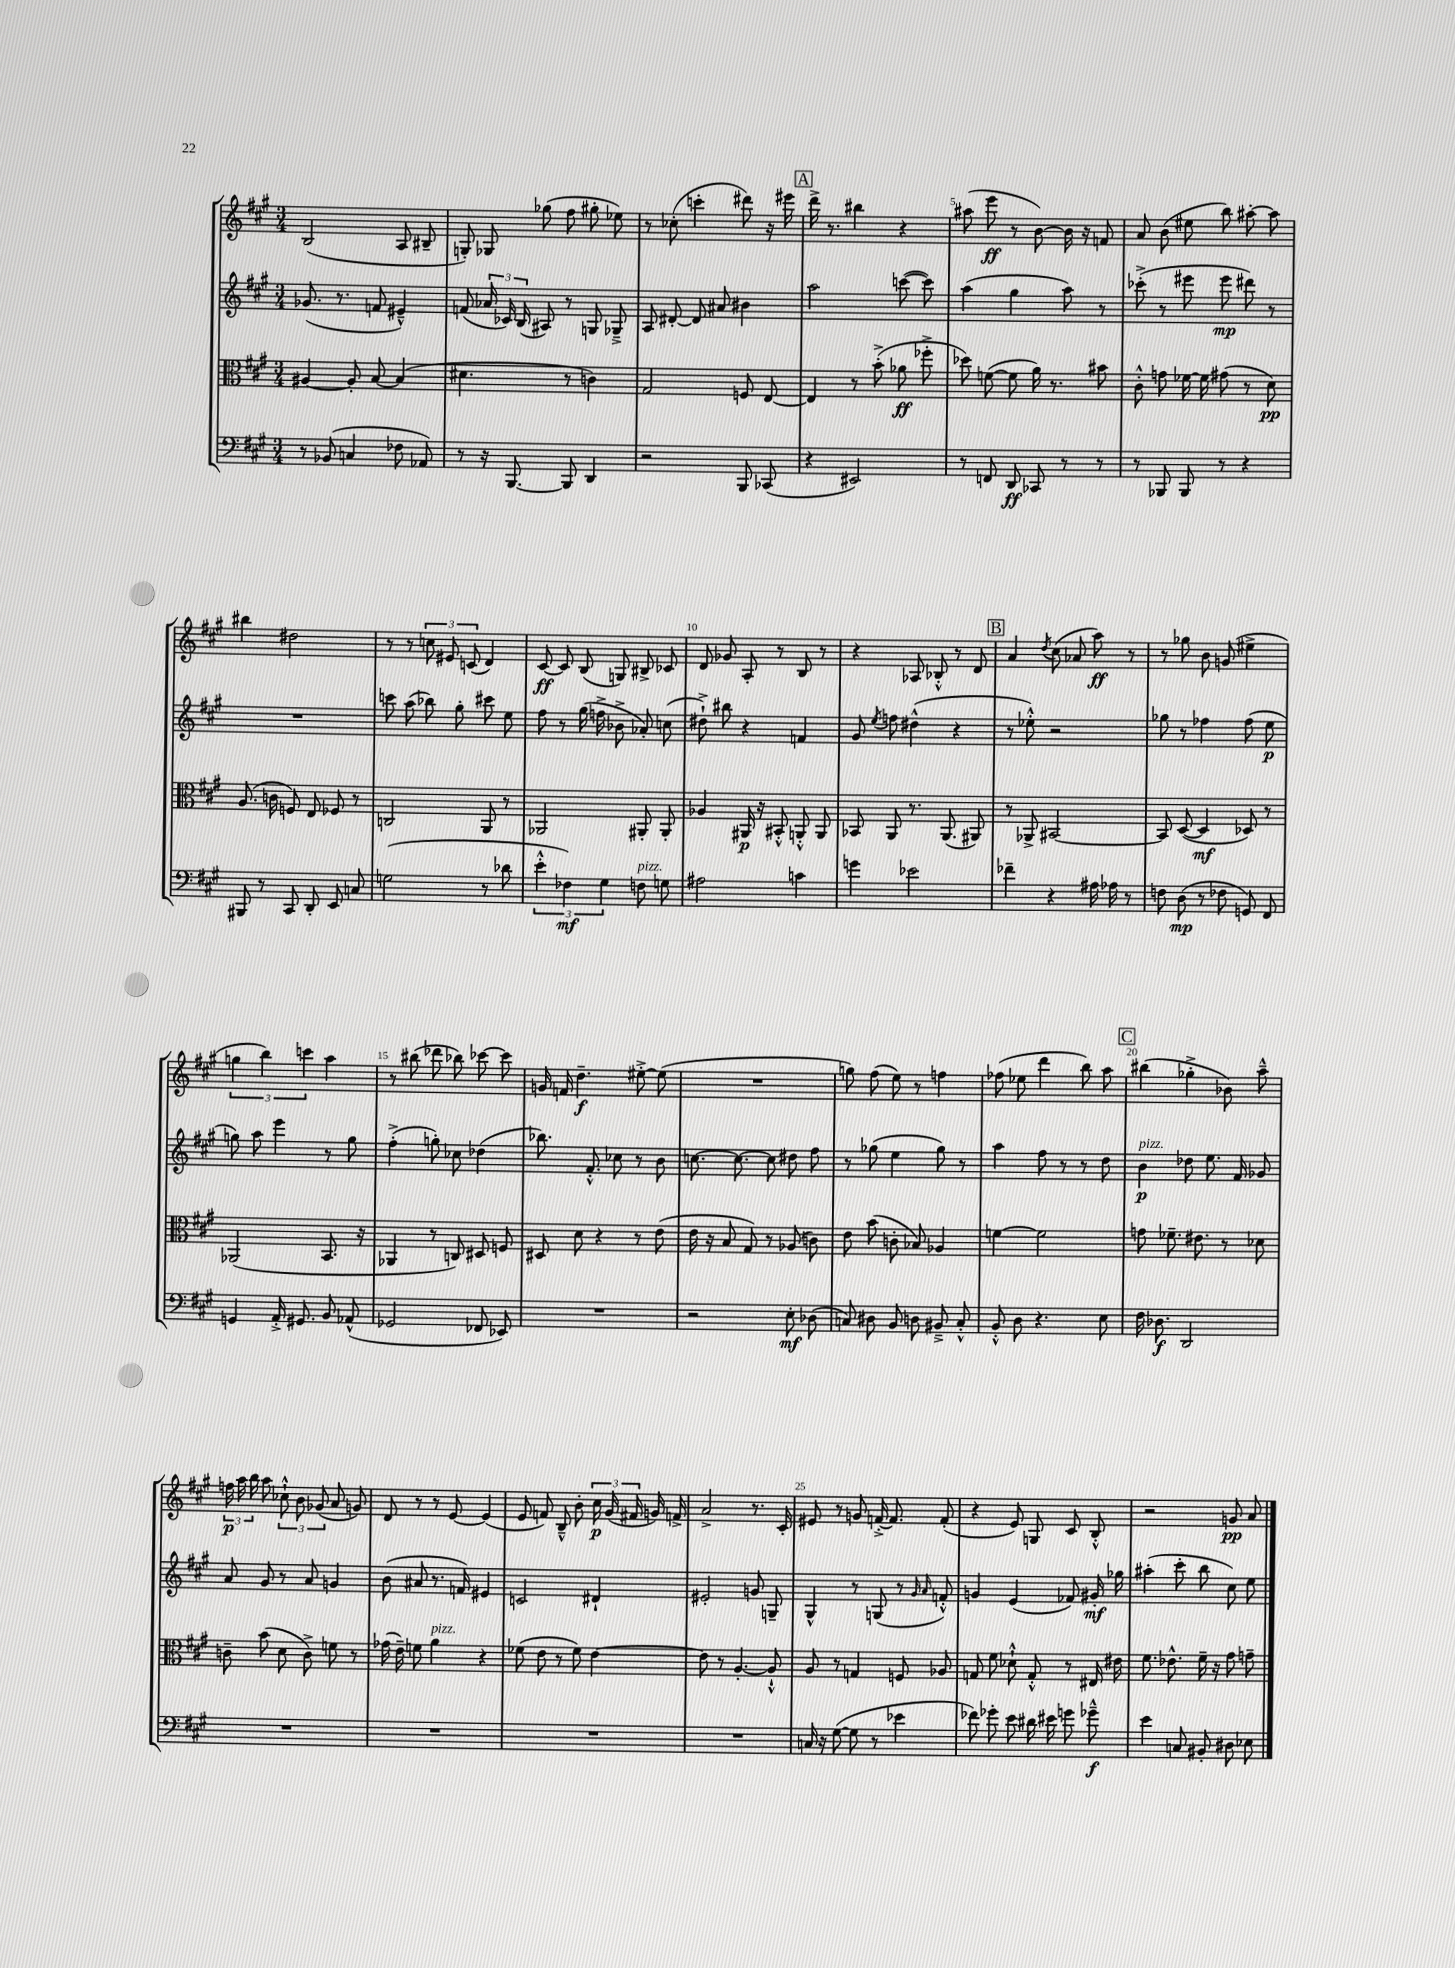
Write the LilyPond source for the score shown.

<<
\new StaffGroup <<
\new Staff = "s0" {
    \clef treble \key a \major \numericTimeSignature \time 3/4
    \autoBeamOff b2( a8 bis8-- |
    g8-.) ges8 ges''8( fis''8 gis''8-. ees''8) |
    r8 ces''8-.( c'''4-. dis'''8) r16 eis'''16 |
    \mark \markup { \box "A" } d'''16-> r8. bis''4 r4 |
    ais''8( e'''8\ff r8 b'8~) b'16 r16 f'8 |
    a'8 b'8( eis''8 b''8) ais''8~-. ais''8 |
    bis''4 dis''2 |
    r8 r8 \tuplet 3/2 { c''8 eis'8 c'8( } d'4) |
    cis'8~\ff cis'8 b8( g8) bis8-> ces'8 |
    d'8 ges'8 a8-. r8 b8 r8 |
    r4 aes8 bes8-.-^ r8 d'8 |
    \mark \markup { \box "B" } a'4 \acciaccatura { d''8 } cis''8( aes'8 a''8\ff) r8 |
    r8 ges''8 b'8 g'8( eis''4-> |
    \tuplet 3/2 { g''4 b''4) c'''4 } a''4 |
    r8 bis''8( des'''8 bes''8) ces'''8~ ces'''8 |
    g'16 f'16 d''4.--\f eis''8~-.-> eis''8( |
    R2. |
    g''8) fis''8( e''8) r8 f''4 |
    fes''8( ees''8 d'''4 b''8) a''8 |
    \mark \markup { \box "C" } bis''4( ges''4-.-> bes'8) a''8---^ |
    \tuplet 3/2 { f''16\p a''16 b''16 } a''8 \tuplet 3/2 { ces''8-!-^ b'8 ges'8( } a'8 g'8) |
    d'8 r8 r8 e'8~ e'4( |
    e'8 f'8) b8---^ b'8-. \tuplet 3/2 { cis''16\p gis'16( fis'16 } g'16) f'16-> |
    a'2-> r8. cis'16-. |
    eis'8 r8 g'8 f'16~-.-> f'8. f'8-.( |
    r4 e'8) g8 cis'8 b8-.-^ |
    r2 g'8\pp a'8 \bar "|." |
}
\new Staff = "s1" {
    \clef treble \key a \major \numericTimeSignature \time 3/4
    \autoBeamOff ges'8.( r8. f'8 eis'4---^) |
    f'8( \tuplet 3/2 { aes'16 ces'16) b16( } ais8) r8 g8 ges8---> |
    a8 dis'8~-. dis'8 ais'8 bis'4 |
    \mark \markup { \box "A" } a''2 c'''8~( c'''8) |
    a''4( gis''4 a''8) r8 |
    ces'''8-.->( r8 eis'''8 eis'''8\mp dis'''8) r8 |
    R2. |
    c'''8 a''8( bes''8) gis''8-. cis'''8 e''8 |
    fis''8 r8 gis''16( f''16-> bes'8-> aes'8-.) c''8( |
    dis''8-!->) bis''8 r4 f'4 |
    gis'8 \acciaccatura { e''8 } f''8 dis''4-^( r4 |
    \mark \markup { \box "B" } r8 ees''8-.-^) r2 |
    ges''8 r8 fes''4 fes''8( e''8\p |
    g''8) a''8 e'''4 r8 g''8 |
    fis''4-.->( g''8-.) ces''8 des''4( |
    bes''8.) fis'8.-.-^ ces''8 r8 b'8 |
    c''8.~ c''8.~ c''8 dis''8 fis''8 |
    r8 ges''8( e''4 ges''8) r8 |
    a''4 fis''8 r8 r8 d''8 |
    \mark \markup { \box "C" } b'4\p^\markup { \italic "pizz." } des''8 e''8. fis'16 ges'8 |
    a'8 gis'8 r8 a'8 g'4 |
    b'8( ais'8 r8. f'16) eis'4 |
    c'2 dis'4-! |
    eis'2-. g'8 g8-- |
    gis4-^ r8 g8( r8 \grace { gis'16 a'16 } f'8-.-^) |
    g'4 e'4( fes'8) gis'16-.\mf ges''16 |
    ais''4-.( cis'''8-. b''8 cis''8) e''8 \bar "|." |
}
\new Staff = "s2" {
    \clef alto \key a \major \numericTimeSignature \time 3/4
    \autoBeamOff ais4~ ais8-. b8~ b4( |
    dis'4. r8 c'4) |
    gis2 f8 e8~ |
    \mark \markup { \box "A" } e4 r8 b'8-.->( aes'8\ff fes''8-.-> |
    des''8) f'8~( f'8 a'16) r8. bis'8 |
    cis'8-.-^ g'8 fes'16~ fes'16 gis'8( r8 d'8\pp) |
    a8.( c'16 f8) e8 fes8 r8 |
    c2 a,8 r8 |
    aes,2 ais,8-. ais,8-. |
    aes4 ais,16\p r16 bis,8-.-^ a,8-.-^ a,8 |
    bes,8 a,8 r8. a,8.( ais,8) |
    \mark \markup { \box "B" } r8 aes,8-> bis,2~ |
    bis,8 d8~( d4\mf des8) r8 |
    aes,2( b,8. r16 |
    aes,4 r8 c8) dis8 f8 |
    dis8 d'8 r4 r8 e'8( |
    e'16 r16 b8 gis8) r8 aes8( c'8) |
    e'8 b'8( c'8-. bes8) aes4 |
    f'4~ f'2 |
    \mark \markup { \box "C" } g'8 fes'8.-- eis'8. r8 des'8 |
    c'8-- b'8( d'8 c'8->) f'8 r8 |
    ges'16( e'16--) f'8 a'4^\markup { \italic "pizz." } r4 |
    fes'8( e'8 r8 fes'8) e'4~ |
    e'8 r8 a4.~-. a8-!-^ |
    a8 r8 g4 f8 aes8 |
    g8 fis'8 des'8-!-^ g8-.-^ r8 eis16 eis'16 |
    fis'8. ees'8.-^ fis'16-- r16 gis'8 g'8-- \bar "|." |
}
\new Staff = "s3" {
    \clef bass \key a \major \numericTimeSignature \time 3/4
    \autoBeamOff r8 bes,8( c4 fes8 aes,8) |
    r8 r16 b,,8.~ b,,8 d,4 |
    r2 b,,8 ces,8( |
    \mark \markup { \box "A" } r4 eis,2) |
    r8 f,8 d,8\ff ces,8 r8 r8 |
    r8 bes,,8 bes,,8 r8 r4 |
    bis,,8 r8 cis,8 d,8-. e,8 c8 |
    g2( r8 des'8 |
    \tuplet 3/2 { e'4-.-^ fes4\mf) gis4 } f8^\markup { \italic "pizz." } g8 |
    ais2 c'4 |
    g'4 ees'2 |
    \mark \markup { \box "B" } fes'4-- r4 ais16 aes16 r8 |
    f8 d8\mp( r8 fes8 g,8) fis,8 |
    g,4 a,16-.-> gis,8. b,8 aes,8-^( |
    ges,2 fes,8 ees,8) |
    R2. |
    r2 e8-.\mf des8( |
    c8) dis8 b,8 d8 bis,8---> c8-.-^ |
    b,8-.-^ d8 r4. e8 |
    \mark \markup { \box "C" } fis16 des8.\f d,2 |
    R2. |
    R2. |
    R2. |
    R2. |
    c16 r16 gis8~( gis8 r8 ees'4 |
    fes'8) ges'8-. e'8 dis'16 eis'16 g'8 ges'8---^\f |
    e'4 c8 bis,8-. dis8 ees8 \bar "|." |
}
>>
>>
\layout { \context { \Score \override BarNumber.break-visibility = ##(#f #t #t) barNumberVisibility = #(every-nth-bar-number-visible 5) } }
